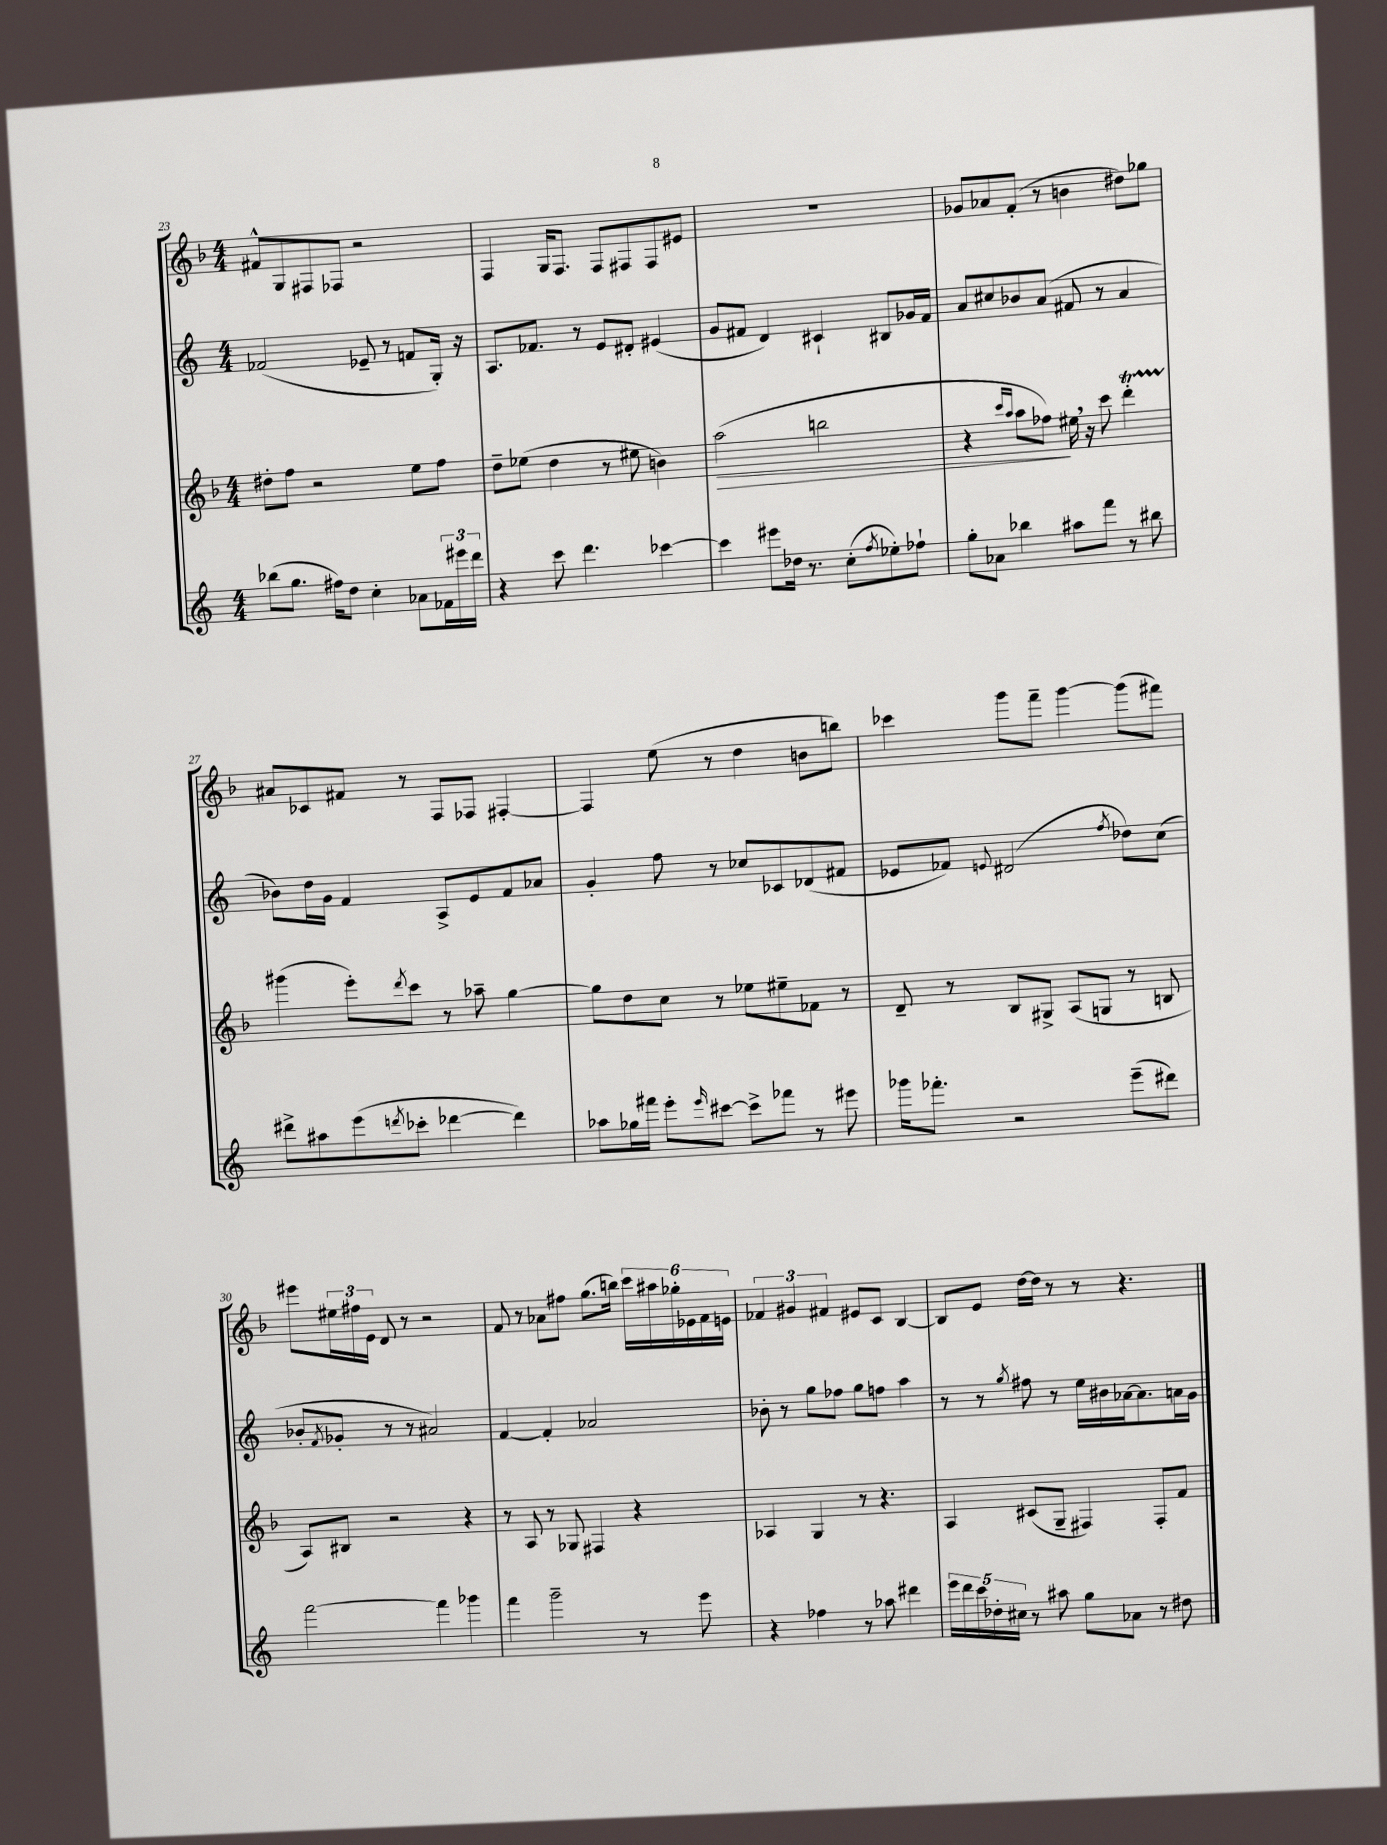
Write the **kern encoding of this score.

**kern	**kern	**kern	**kern
*staff4	*staff3	*staff2	*staff1
*clefG2	*clefG2	*clefG2	*clefG2
*k[]	*k[b-]	*k[]	*k[b-]
*M4/4	*M4/4	*M4/4	*M4/4
(8bb-	8dd#'	(2f-	8f#^^
8.gg	8ff	.	8G
.	2r	.	8F#
16ff#)	.	.	.
8dd	.	.	8F-
4cc'	.	8e-~	2r
.	.	8r	.
8a-	8ee	8f	.
24f-	8ff	16G')	.
24eee#	.	.	.
.	.	16r	.
24ddd	.	.	.
=	=	=	=
4r	8dd~	8.A	4F
.	(8ee-	.	.
.	.	8.f-	.
8ccc	4dd	.	16G
.	.	.	8.F
4.ddd	.	8r	.
.	8r	8e	8F
.	8ee#	8d#'	8F#
[4ccc-	4b)	(4e#	8F#
.	.	.	8e#
=	=	=	=
4ccc-]	(2aa	8g	1r
.	.	8f#	.
8eee#	.	4d)	.
16dd-	.	.	.
8.r	.	.	.
.	2bb	4c#`	.
(8cc'	.	.	.
8qff	.	.	.
8ee-')	.	8B#	.
8ff-`	.	16g-	.
.	.	16f#	.
=	=	=	=
8gg'	4r	8a	8g-
8a-	.	8cc#	8a-
.	16qqccc	.	.
.	16qqaa	.	.
4bb-	8aa	8b-	(8f'
.	8ff-)	(8a	8r
8aa#	16ee#	8f#	4b
.	16r	.	.
8fff	8ccc	8r	.
8r	4ddd'	4a	8dd#)
8bb#	.	.	8gg-
=	=	=	=
8ddd#^	(4ggg#	8b-)	8a#
8aa#	.	16dd	8c-
.	.	16g	.
(8eee	8eee')	4f	8f#
8qddd	8qddd	.	.
8ccc-'	8ccc	.	8r
[4ddd-	8r	8A^	8F
.	8aa-~	8e	8F-
4ddd-])	[4gg	8f	[4F#'
.	.	8a-	.
=	=	=	=
8aa-	8gg]	4g'	4F#]
16gg-	8dd	.	.
16fff#	.	.	.
8eee'	8cc	8ff	(8ee
16qqeee	.	.	.
[8ccc#	8r	8r	8r
8ccc#^]	8ee-	8cc-	4dd
8fff-	8ee#~	8c-	.
8r	8f-	(8d-	8b
8eee#	8r	8f#	8bb)
=	=	=	=
16ggg-	8d~	8e-	4ccc-
8.fff-'	.	.	.
.	8r	8f-)	.
.	.	8qqe	.
2r	8B-	(2d#	8ggg
.	8G#^	.	8fff~
.	(8A	.	[4ggg
.	8G	.	.
.	.	8qff	.
(8eee~	8r	8dd-)	(8ggg]
8ddd#)	8B	(8cc	8fff#)
=	=	=	=
[2fff	8A)	8b-'	8eee#
.	.	8qf	.
.	8B#	8g-'	24ee#
.	.	.	24ff#
.	.	.	24e
.	2r	8r	8d
.	.	8r	8r
4fff]	.	2a#)	2r
4ggg-	4r	.	.
=	=	=	=
4fff	8r	[4f	8f
.	8A	.	8r
2ggg~	8r	4f']	8a-
.	8G-	.	8ff#
.	4F#	2a-	(8.gg
.	.	.	16bb)
8r	4r	.	24ccc
.	.	.	24aa#
.	.	.	24gg-'
8eee	.	.	24e-
.	.	.	24f
.	.	.	24e
=	=	=	=
4r	4A-	8b-'	6f-
.	.	8r	.
.	.	.	6g#
4ff-	4G	8gg	.
.	.	.	6f#
.	.	8ff-	.
8r	8r	8gg	8e#
8aa-	4.r	8ff	8c
4ddd#	.	4aa	[4B-
=	=	=	=
20eee	4A	8r	8B-]
20ddd	.	.	.
20ccc	.	.	.
.	.	8r	8e
20dd-'	.	.	.
20cc#	.	.	.
.	.	8qgg	.
8r	(8c#	8ff#	[16dd
.	.	.	16dd]
8aa#	8G~	8r	8r
8gg	4F#)	16ee	8r
.	.	16b#	.
8a-	.	[16a-	4.r
.	.	8.a-]	.
8r	8F#'	.	.
8dd#	8f	16a	.
.	.	16g	.
==	==	==	==
*-	*-	*-	*-
